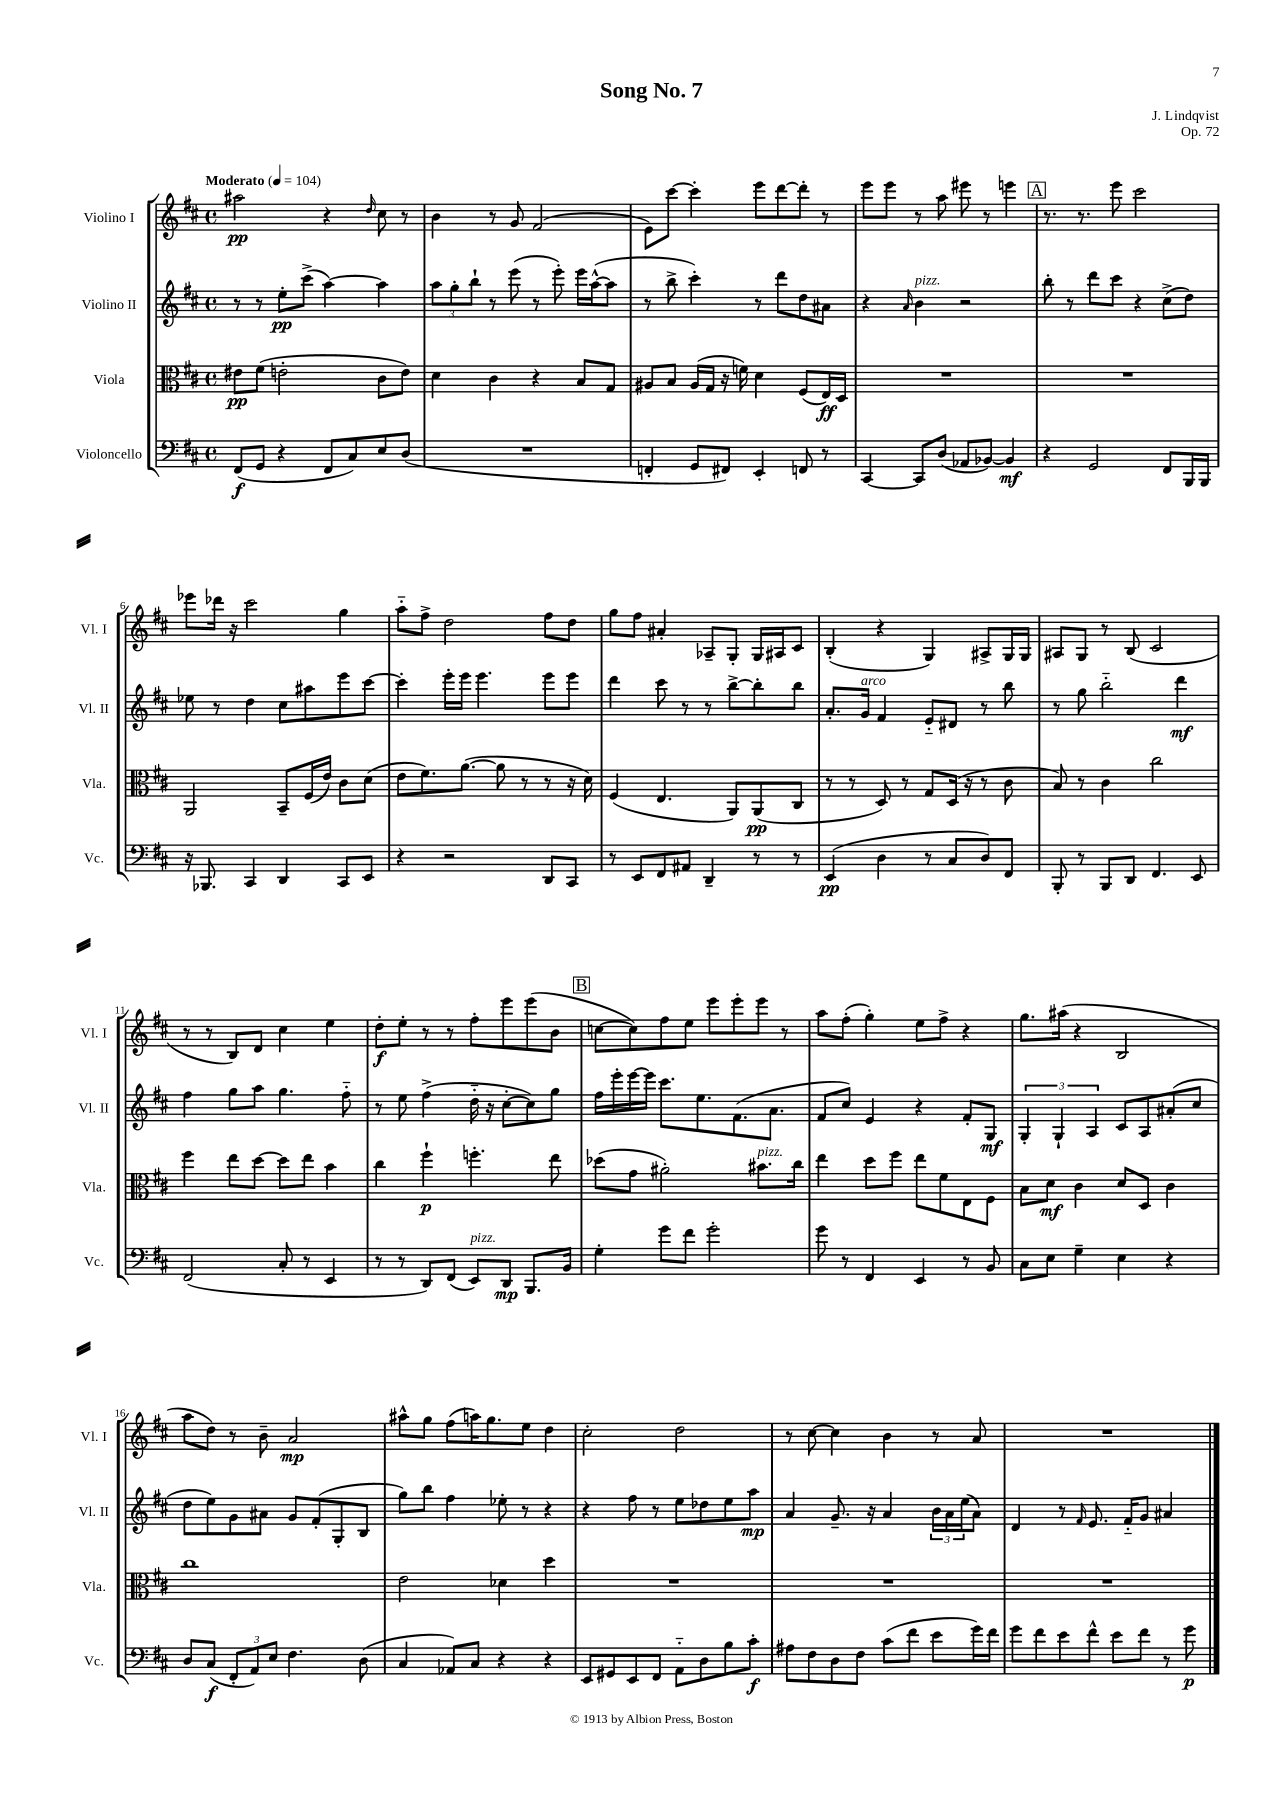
\header { title = "Song No. 7" composer = "J. Lindqvist" opus = "Op. 72" }
<<
\new StaffGroup <<
\new Staff = "s0" \with { instrumentName = "Violino I" shortInstrumentName = "Vl. I" } {
    \clef treble \key d \major \defaultTimeSignature \time 4/4 \tempo "Moderato" 4 = 104
    ais''2\pp r4 \grace { d''16 } cis''8 r8 |
    b'4 r8 g'8 fis'2( |
    e'8) cis'''8~ cis'''4-. e'''8 d'''8~ d'''8-. r8 |
    e'''8 e'''8 r8 a''8 eis'''8 r8 e'''4 |
    \mark \markup { \box "A" } r8. r8. e'''8 cis'''2 |
    ees'''8 des'''16 r16 cis'''2 g''4 |
    a''8-_ fis''8-> d''2 fis''8 d''8 |
    g''8 fis''8 ais'4-. aes8-- g8-. g16 ais16 cis'8 |
    b4-.( r4 g4) ais8-> g16 g16 |
    ais8 g8 r8 b8( cis'2 |
    r8 r8 b8) d'8 cis''4 e''4 |
    d''8-.\f e''8-. r8 r8 fis''8-. e'''8 e'''8( b'8 |
    \mark \markup { \box "B" } c''8~ c''8) fis''8 e''8 e'''8 e'''8-. e'''8 r8 |
    a''8 fis''8-.( g''4-.) e''8 fis''8-> r4 |
    g''8. ais''16( r4 b2 |
    a''8 d''8) r8 b'8-- a'2\mp |
    ais''8-^ g''8 fis''8( a''16) g''8. e''8 d''4 |
    cis''2-. d''2 |
    r8 cis''8~ cis''4 b'4 r8 a'8 |
    R1 \bar "|." |
}
\new Staff = "s1" \with { instrumentName = "Violino II" shortInstrumentName = "Vl. II" } {
    \clef treble \key d \major \defaultTimeSignature \time 4/4
    r8 r8 e''8-.\pp cis'''8->( a''4~) a''4 |
    \tuplet 3/2 { a''8 g''8-. b''8-! } r8 e'''8( r8 e'''8-.) e'''16 a''16~-^( a''8 |
    r8 b''8-> cis'''4-.) r8 d'''8 d''8 ais'8 |
    r4 \grace { a'16 } b'4^\markup { \italic "pizz." } r2 |
    \mark \markup { \box "A" } b''8-. r8 d'''8 cis'''8 r4 cis''8->( d''8) |
    ees''8 r8 d''4 cis''8 ais''8 e'''8 cis'''8~ |
    cis'''4-. e'''16-. e'''16 e'''4. e'''8 e'''8 |
    d'''4 cis'''8 r8 r8 b''8~-> b''8-. b''8 |
    a'8.-. g'16^\markup { \italic "arco" } fis'4 e'8-_ dis'8 r8 b''8 |
    r8 g''8 b''2-_ d'''4\mf |
    fis''4 g''8 a''8 g''4. fis''8-_ |
    r8 e''8 fis''4->( d''16-_ r16 cis''8~-. cis''8) g''8 |
    \mark \markup { \box "B" } fis''16 e'''16-. e'''16~ e'''16 cis'''8. e''8. fis'8.( a'8. |
    fis'8 cis''8) e'4 r4 fis'8-. g8\mf |
    \tuplet 3/2 { g4-. g4-! a4 } cis'8 a8 ais'8-.( cis''8 |
    d''8 e''8) g'8 ais'8 g'8 fis'8-.( g8-. b8 |
    g''8) b''8 fis''4 ees''8-. r8 r4 |
    r4 fis''8 r8 e''8 des''8 e''8 a''8\mp |
    a'4 g'8.-- r16 a'4 \tuplet 3/2 { b'16 a'16 e''16( } a'8) |
    d'4 r8 \grace { fis'16 } e'8. fis'16-_ g'8 ais'4 \bar "|." |
}
\new Staff = "s2" \with { instrumentName = "Viola" shortInstrumentName = "Vla." } {
    \clef alto \key d \major \defaultTimeSignature \time 4/4
    eis'8\pp fis'8( e'2-. cis'8 e'8) |
    d'4 cis'4 r4 b8 g8 |
    ais8 b8 ais16( g16 r16 f'16) d'4 fis8( e16\ff) d16 |
    R1 |
    \mark \markup { \box "A" } R1 |
    a,2 b,8-- fis16( e'16) cis'8 d'8( |
    e'8 fis'8.) a'8.~( a'8 r8 r8 r16 d'16) |
    fis4( e4. a,8) a,8\pp( cis8 |
    r8 r8 d8) r8 g8 d16( r16 r8 cis'8 |
    b8) r8 cis'4 cis''2 |
    fis''4 e''8 d''8~ d''8 e''8 b'4 |
    cis''4 fis''4-!\p f''4.-. e''8 |
    \mark \markup { \box "B" } des''8( g'8 ais'2-.) bis'8.^\markup { \italic "pizz." } cis''16 |
    e''4 d''8 fis''8 e''8 fis'8 e8 fis8 |
    b8 d'8\mf cis'4 d'8 d8 cis'4 |
    cis''1 |
    e'2 des'4 d''4 |
    R1 |
    R1 |
    R1 \bar "|." |
}
\new Staff = "s3" \with { instrumentName = "Violoncello" shortInstrumentName = "Vc." } {
    \clef bass \key d \major \defaultTimeSignature \time 4/4
    fis,8\f( g,8 r4 fis,8 cis8) e8 d8( |
    R1 |
    f,4-. g,8 fis,8) e,4-. f,8 r8 |
    cis,4~ cis,8 d8( aes,8 bes,8~) bes,4\mf |
    \mark \markup { \box "A" } r4 g,2 fis,8 b,,16 b,,16 |
    r16 bes,,8. cis,4 d,4 cis,8 e,8 |
    r4 r2 d,8 cis,8 |
    r8 e,8 fis,8 ais,8 d,4-- r8 r8 |
    e,4\pp( d4 r8 cis8 d8) fis,8 |
    b,,8-. r8 b,,8 d,8 fis,4. e,8 |
    fis,2( cis8-. r8 e,4 |
    r8 r8 d,8) fis,8( e,8^\markup { \italic "pizz." }) d,8\mp b,,8. b,16 |
    \mark \markup { \box "B" } g4-. g'8 fis'8 g'2-. |
    g'8 r8 fis,4 e,4 r8 b,8 |
    cis8 e8 g4-- e4 r4 |
    d8 cis8\f( \tuplet 3/2 { fis,8-. a,8) e8 } fis4. d8( |
    cis4 aes,8) cis8 r4 r4 |
    e,8 gis,8 e,8 fis,8 a,8-_ d8 b8 cis'8-.\f |
    ais8 fis8 d8 fis8 cis'8( fis'8 e'8 g'16) fis'16 |
    g'8 fis'8 e'8 fis'8-^ e'8 fis'8 r8 g'8\p \bar "|." |
}
>>
>>
